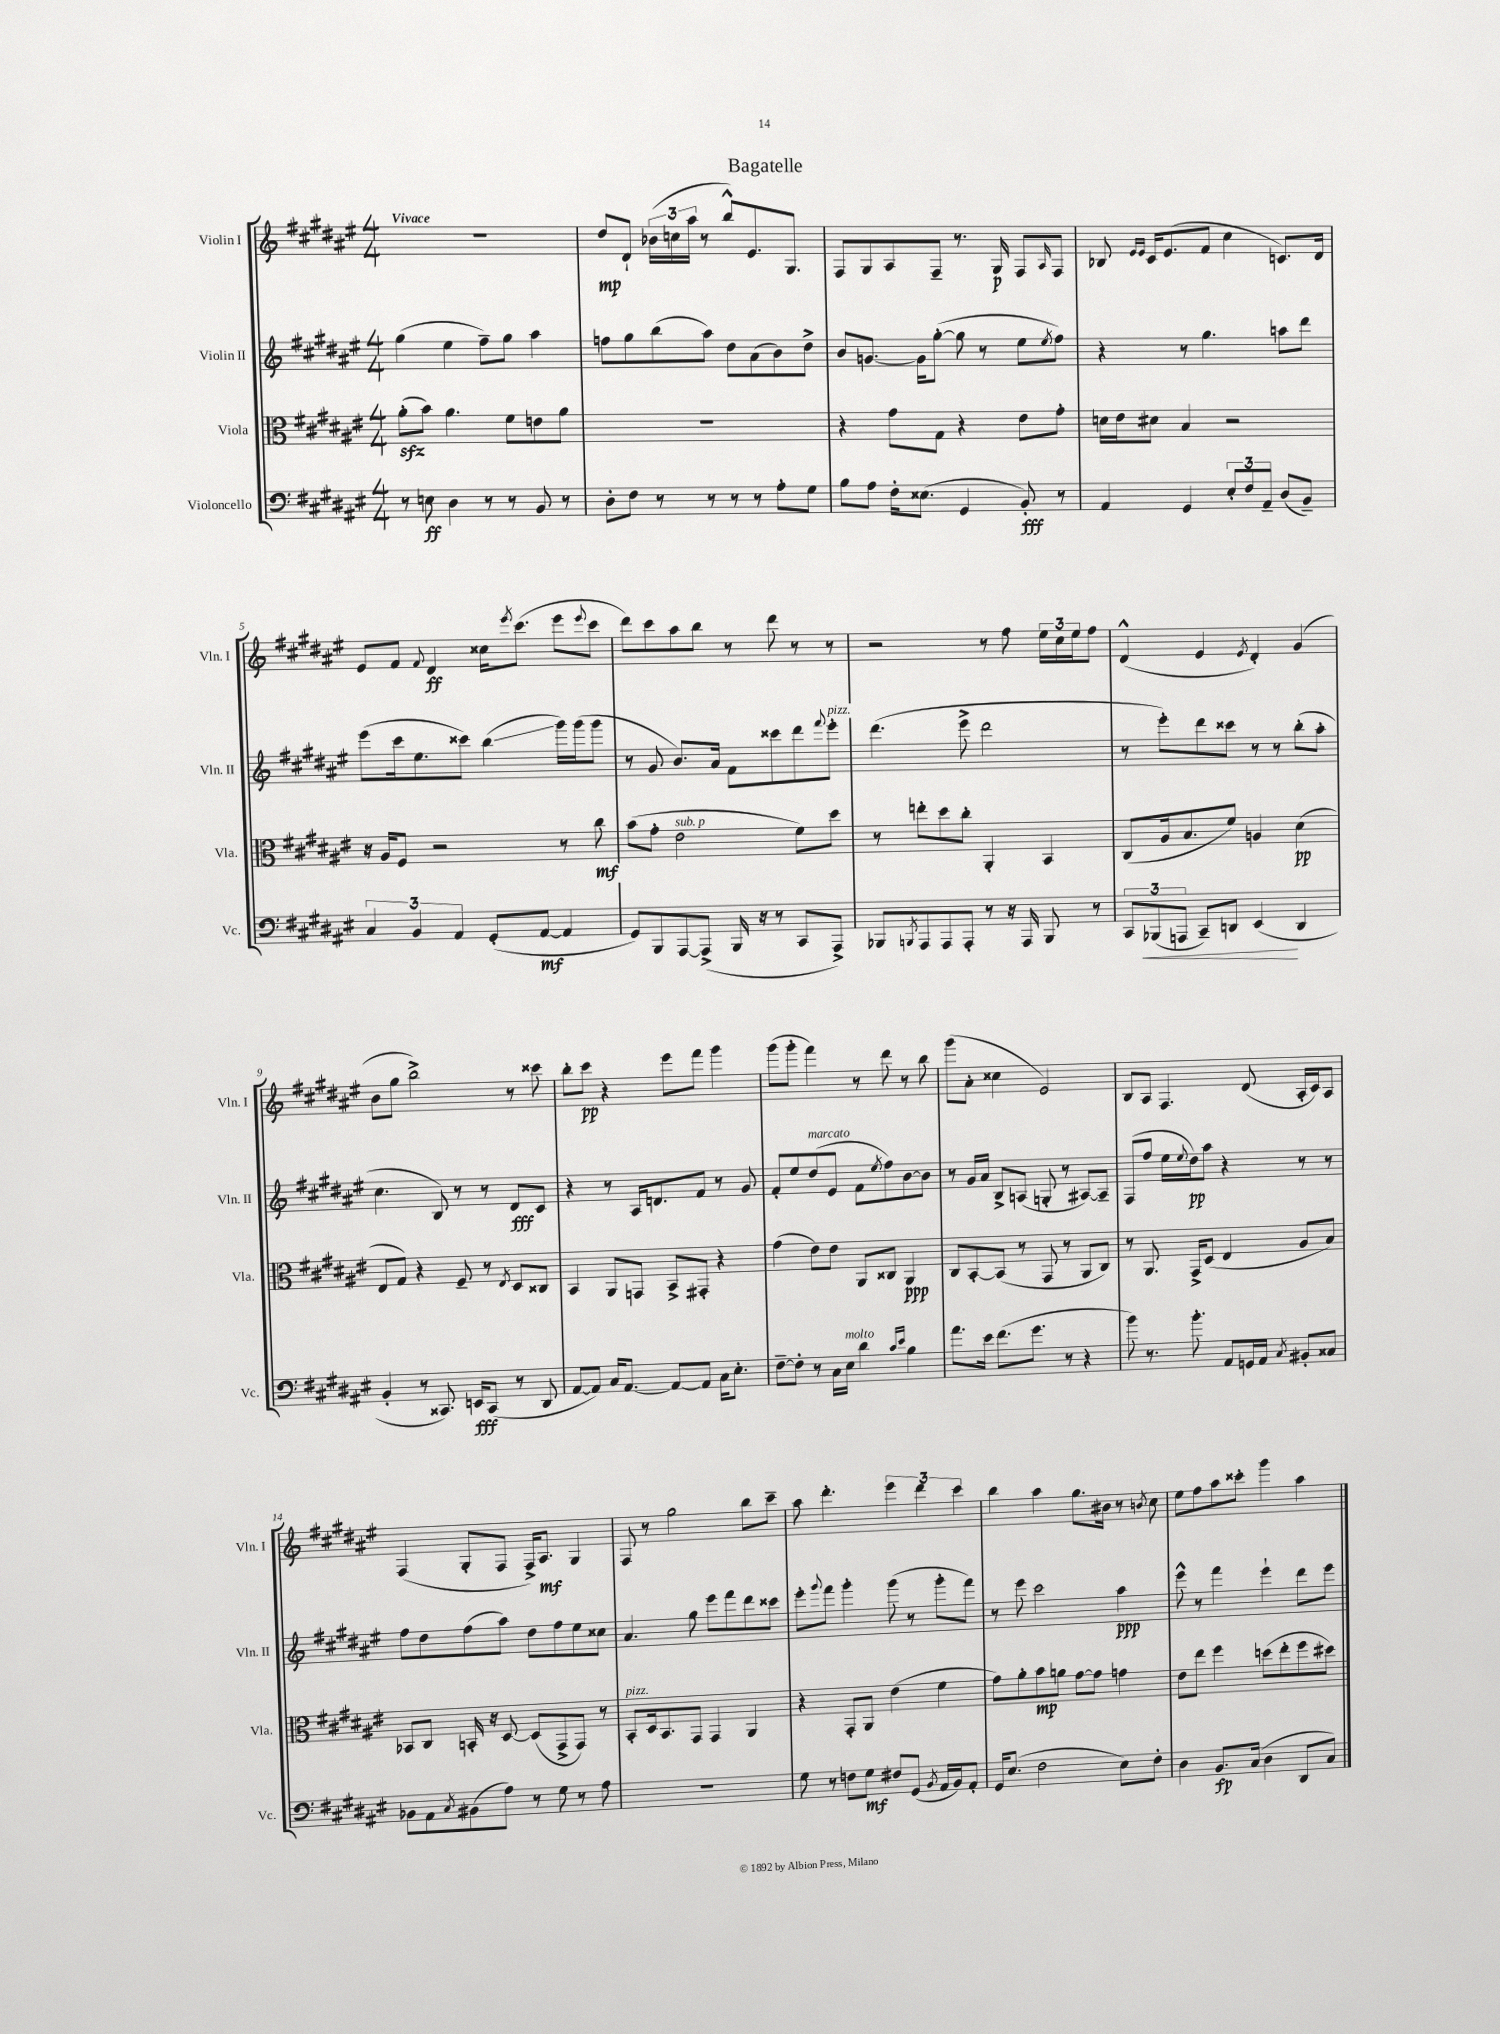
\header { title = "Bagatelle" }
<<
\new StaffGroup <<
\new Staff = "s0" \with { instrumentName = "Violin I" shortInstrumentName = "Vln. I" } {
    \clef treble \key fis \major \numericTimeSignature \time 4/4 \tempo "Vivace"
    R1 |
    dis''8\mp dis'8-! \tuplet 3/2 { bes'16( c''16 ais''16 } r8 b''8-^) eis'8. gis8. |
    fis8 gis8 ais8 fis8-- r8. gis16\p fis8 \grace { ais16 } fis8 |
    bes8 \grace { eis'16 eis'16 } cis'16 eis'8.( fis'8 cis''4 c'8.) dis'16 |
    eis'8 fis'8 \appoggiatura { fis'8 } dis'4\ff cisis''16 \acciaccatura { eis'''8 } cis'''8.( eis'''8 \appoggiatura { eis'''8 } cis'''8 |
    dis'''8) cis'''8 ais''8 b''8 r8 dis'''8 r8 r8 |
    r2 r8 fis''8 \tuplet 3/2 { eis''16 cis''16 eis''16 } fis''8 |
    dis'4-^( eis'4 \acciaccatura { eis'8 } dis'4-.) gis'4( |
    b'8 gis''8 b''2->) r8 cisis'''8 |
    b''8-. cis'''8\pp r4 eis'''8 fis'''8 gis'''4 |
    gis'''8( gis'''8-. fis'''4) r8 dis'''8 r8 b''8 |
    gis'''8( ais'8-. cisis''4 eis'2) |
    b8 ais8 fis4. dis'8( ais16-. cis'16) ais8 |
    fis4( gis8-. fis8 fis16->) ais8.\mf gis4 |
    fis8 r8 gis''2 b''8 cis'''8-- |
    ais''8 dis'''4.-. \tuplet 3/2 { eis'''4 dis'''4 cis'''4 } |
    b''4 ais''4 gis''8. bis'16 r8 \acciaccatura { b'8 } cis''8 |
    eis''8 fis''8 ais''8 cisis'''8-. gis'''4 ais''4 \bar "|." |
}
\new Staff = "s1" \with { instrumentName = "Violin II" shortInstrumentName = "Vln. II" } {
    \clef treble \key fis \major \numericTimeSignature \time 4/4
    gis''4( eis''4 fis''8--) gis''8 ais''4 |
    f''8 gis''8 b''8( ais''8) dis''8 ais'8( b'8) dis''8-> |
    b'8 g'8.~ g'16 gis''8~-.( gis''8 r8 eis''8 \acciaccatura { eis''8 } fis''8) |
    r4 r8 gis''4. a''8 dis'''8 |
    eis'''8( cis'''16 eis''8. cisis'''8) b''4\glissando( gis'''16) gis'''16( gis'''8 |
    r8 gis'8 b'8.) ais'16 fis'8 cisis'''8 dis'''8 \appoggiatura { fis'''8 } eis'''8-.^\markup { \italic "pizz." } |
    dis'''4.( eis'''8-> dis'''2 |
    r8 eis'''8-.) dis'''8 cisis'''8 r8 r8 b''8-.( ais''8-. |
    cis''4. b8) r8 r8 dis'8\fff cis'8 |
    r4 r8 ais16 d'8. fis'8 r8 gis'8 |
    fis'8-. eis''8 dis''8^\markup { \italic "marcato" }( eis'8 fis'8 \acciaccatura { eis''8 } fis''8) b'8~ b'8 |
    r8 gis'16 ais'16 b8-> a8( g8-. r8 ais8~) ais8-- |
    fis8( fis''8 eis''16 \appoggiatura { eis''8 } dis''16\pp) ais''8 r4 r8 r8 |
    fis''8 dis''8 fis''8( ais''8) dis''8 fis''8 eis''8 cisis''8 |
    ais'4. gis''8 eis'''8 fis'''8 dis'''8 cisis'''8 |
    eis'''8-. \appoggiatura { gis'''8 } fis'''8 gis'''4-. gis'''8( r8 gis'''8-. fis'''8) |
    r8 eis'''8 cis'''2 ais''4\ppp |
    eis'''8-^ r8 fis'''4 eis'''4-! dis'''8 eis'''8 \bar "|." |
}
\new Staff = "s2" \with { instrumentName = "Viola" shortInstrumentName = "Vla." } {
    \clef alto \key fis \major \numericTimeSignature \time 4/4
    ais'8-.\sfz( b'8) ais'4. fis'8 e'8 ais'8 |
    R1 |
    r4 gis'8 gis8 r4 eis'8 gis'8-. |
    d'16 eis'16 dis'8 b4 r2 |
    r16 ais16 fis8 r2 r8 cis''8\mf |
    b'8( gis'8-. eis'2^\markup { \italic "sub. p" } fis'8) dis''8 |
    r8 e''8-. dis''8 cis''8-. ais,4-. b,4 |
    cis8( ais16 b8. fis'8) a4 dis'4\pp( |
    eis8 gis8) r4 fis8-- r8 \acciaccatura { eis8 } dis8 cisis8 |
    b,4 ais,8 g,8 b,8-> gis,8-. r4 |
    gis'4( eis'8) eis'8 ais,8 cisis8 ais,4\ppp |
    cis8 b,8~-. b,8( r8 gis,8 r8 ais,8 cis8) |
    r8 ais,8. gis,16-> dis8( eis4 ais8 b8) |
    bes,8 cis8 b,16-. r16 dis8~ dis8( gis,8-> gis,8) r8 |
    b,8-.^\markup { \italic "pizz." } dis16 b,8. gis,8 gis,4 ais,4 |
    r4 gis,8-. ais,8 eis'4( fis'4 |
    gis'8) ais'8-. b'8\mp a'8 gis'8~ gis'8 g'4 |
    eis'8 eis''8 fis''4 d''8( eis''8-. fis''8 dis''8) \bar "|." |
}
\new Staff = "s3" \with { instrumentName = "Violoncello" shortInstrumentName = "Vc." } {
    \clef bass \key fis \major \numericTimeSignature \time 4/4
    r8 e8\ff dis4 r8 r8 b,8 r8 |
    dis8-. fis8 r8 r8 r8 r8 ais8-. gis8 |
    b8 ais8 fis16-. eisis8.( gis,4 b,8-.\fff) r8 |
    ais,4 gis,4 \tuplet 3/2 { eis8-. fis8 ais,8-- } dis8( b,8--) |
    \tuplet 3/2 { cis4 b,4 ais,4 } gis,8-.( ais,8~\mf ais,4 |
    gis,8) b,,8 ais,,8~ ais,,8->( b,,16 r16 r8 cis,8 ais,,8->) |
    bes,,8 \acciaccatura { b,,8 } ais,,8 ais,,8 ais,,8-. r8 r16 ais,,16 b,,8 r8 |
    \tuplet 3/2 { cis,8 bes,,8\<( a,,8 } cis,8--) d,8 eis,4\!( d,4 |
    b,4-. r8 cisis,8.) e,16\fff cisis,8( r8 dis,8 |
    ais,8~ ais,8) cis16 ais,8.~ ais,8~ ais,8 cis16 eis8.-. |
    fis8~-- fis8-. r8 cis16 eis16^\markup { \italic "molto" } dis'4 \grace { cis'16 eis'16 } b4 |
    ais'8. eis'16 fis'8.( gis'8. r8 r4 |
    b'8) r8. b'8.-. ais,8 g,16 ais,16 \acciaccatura { cis8 } bis,8-. cisis8 |
    bes,8 ais,8 \acciaccatura { cis8 } bis,8( ais8) r8 gis8 r8 ais8 |
    R1 |
    gis8 r8 f8 gis8\mf fis8 gis,8( \acciaccatura { b,8 } ais,16 b,16) ais,8-. |
    gis,16 eis8.( fis2 eis8) fis8-. |
    dis4 b,8.\fp cis16( dis4 dis,8 cis8) \bar "|." |
}
>>
>>
